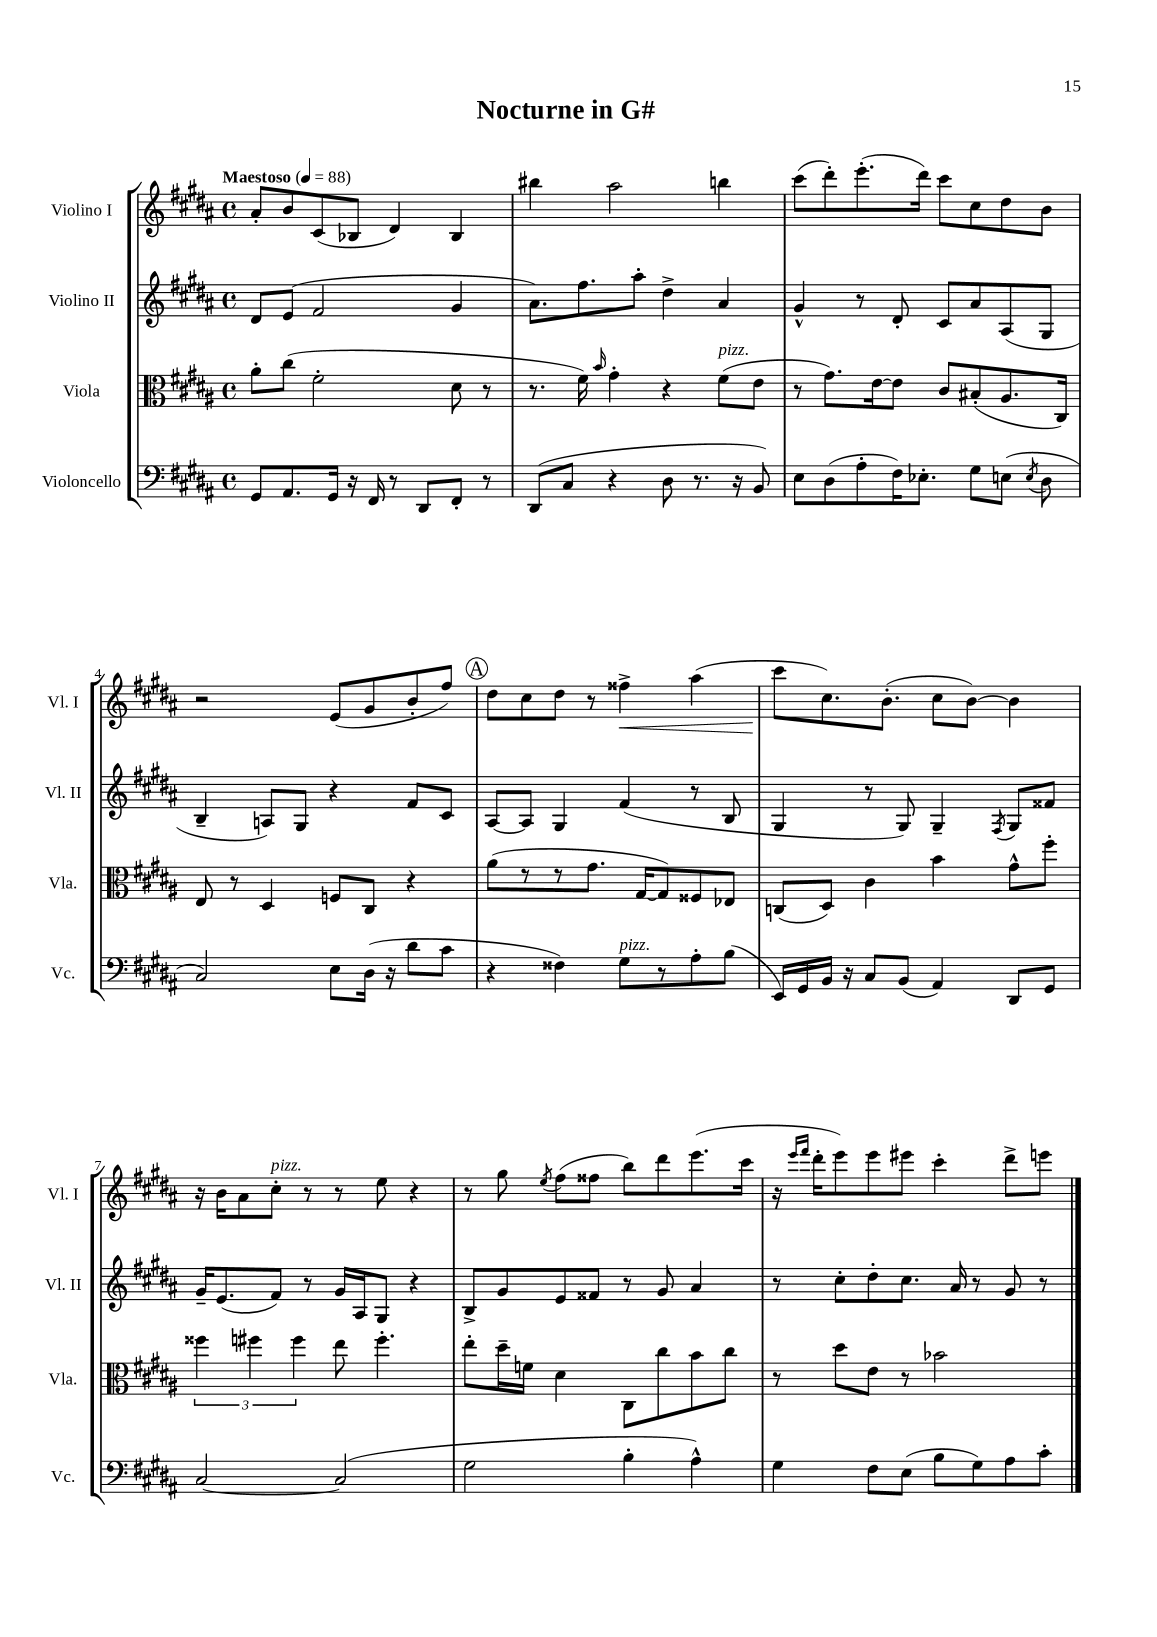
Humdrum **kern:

**kern	**kern	**kern	**kern
*staff4	*staff3	*staff2	*staff1
*clefF4	*clefC3	*clefG2	*clefG2
*k[f#c#g#d#a#]	*k[f#c#g#d#a#]	*k[f#c#g#d#a#]	*k[f#c#g#d#a#]
*M4/4	*M4/4	*M4/4	*M4/4
*met(c)	*met(c)	*met(c)	*met(c)
*MM88	*MM88	*MM88	*MM88
8GG#	8a#'	8d#	8a#'
8.AA#	(8cc#	(8e	8b
.	2f#'	2f#	(8c#
16GG#	.	.	.
16r	.	.	8B-
16FF#	.	.	.
8r	.	.	4d#)
8DD#	.	.	.
8FF#'	8d#	4g#	4B-
8r	8r	.	.
=	=	=	=
(8DD#	8.r	8.a#)	4bb#
8C#	.	.	.
.	16f#)	8.ff#	.
.	16qqb	.	.
4r	4g#'	.	2aa#
.	.	8aa#'	.
8D#	4r	4dd#^	.
8.r	.	.	.
.	(8f#	4a#	4bb
16r	.	.	.
8BB)	8e	.	.
=	=	=	=
8E	8r	4g#^^	(8ccc#
(8D#	8.g#)	.	8ddd#')
8A#'	.	8r	(8.eee'
.	[16e	.	.
16F#)	8e]	8d#'	.
8.E-'	.	.	16ddd#)
.	8c#	8c#	8ccc#
8G#	(8B#'	8a#	8cc#
(8E	8.A#	(8A#	8dd#
8qE	.	.	.
8D#	.	8G#	8b
.	16C#)	.	.
=	=	=	=
2C#)	8E	4B~	2r
.	8r	.	.
.	4D#	8A)	.
.	.	8G#	.
8E	8F	4r	(8e
(16D#	8C#	.	8g#
16r	.	.	.
8d#	4r	8f#	8b'
8c#	.	8c#	8ff#)
=	=	=	=
4r	(8a#	[8A#	8dd#
.	8r	8A#]	8cc#
4F##)	8r	4G#	8dd#
.	8.g#	.	8r
8G#	.	(4f#	4ff##^
.	[16G#	.	.
8r	8G#])	.	.
8A#'	8F##	8r	(4aa#
(8B	8E-	8B	.
=	=	=	=
16EE)	(8C	4G#	8ccc#
16GG#	.	.	.
16BB	8D#)	.	8.cc#)
16r	.	.	.
8C#	4c#	8r	.
.	.	.	(8.b'
(8BB	.	8G#)	.
4AA#)	4b	4G#~	8cc#
.	.	.	[8b)
.	.	8qF#	.
8DD#	8g#^^	8G#	4b]
8GG#	8ff#'	8f##	.
=	=	=	=
[2C#	6ff##	16g#~	16r
.	.	(8.e	16b
.	.	.	8a#
.	6ff#	.	.
.	.	8f#)	8cc#'
.	6ff#	.	.
.	.	8r	8r
(2C#]	8ee	16g#	8r
.	.	16A#	.
.	4.ff#'	8G#	8ee
.	.	4r	4r
=	=	=	=
2G#	8ee'	8B^	8r
.	16dd#~	8g#	8gg#
.	16f	.	.
.	.	.	8qee
.	4d#	8e	(8ff#
.	.	8f##	8ff##
4B'	8C#	8r	8bb)
.	8cc#	8g#	8ddd#
4A#^^)	8b	4a#	(8.eee
.	8cc#	.	.
.	.	.	16ccc#
=	=	=	=
4G#	8r	8r	16r
.	.	.	16qqeee
.	.	.	16qqfff#
.	.	.	16ddd#'
.	8dd#	8cc#'	8eee)
8F#	8e	8dd#'	8eee
(8E	8r	8.cc#	8eee#
8B	2b-	.	4ccc#'
.	.	16a#	.
8G#)	.	8r	.
8A#	.	8g#	8ddd#^
8c#'	.	8r	8eee
==	==	==	==
*-	*-	*-	*-
